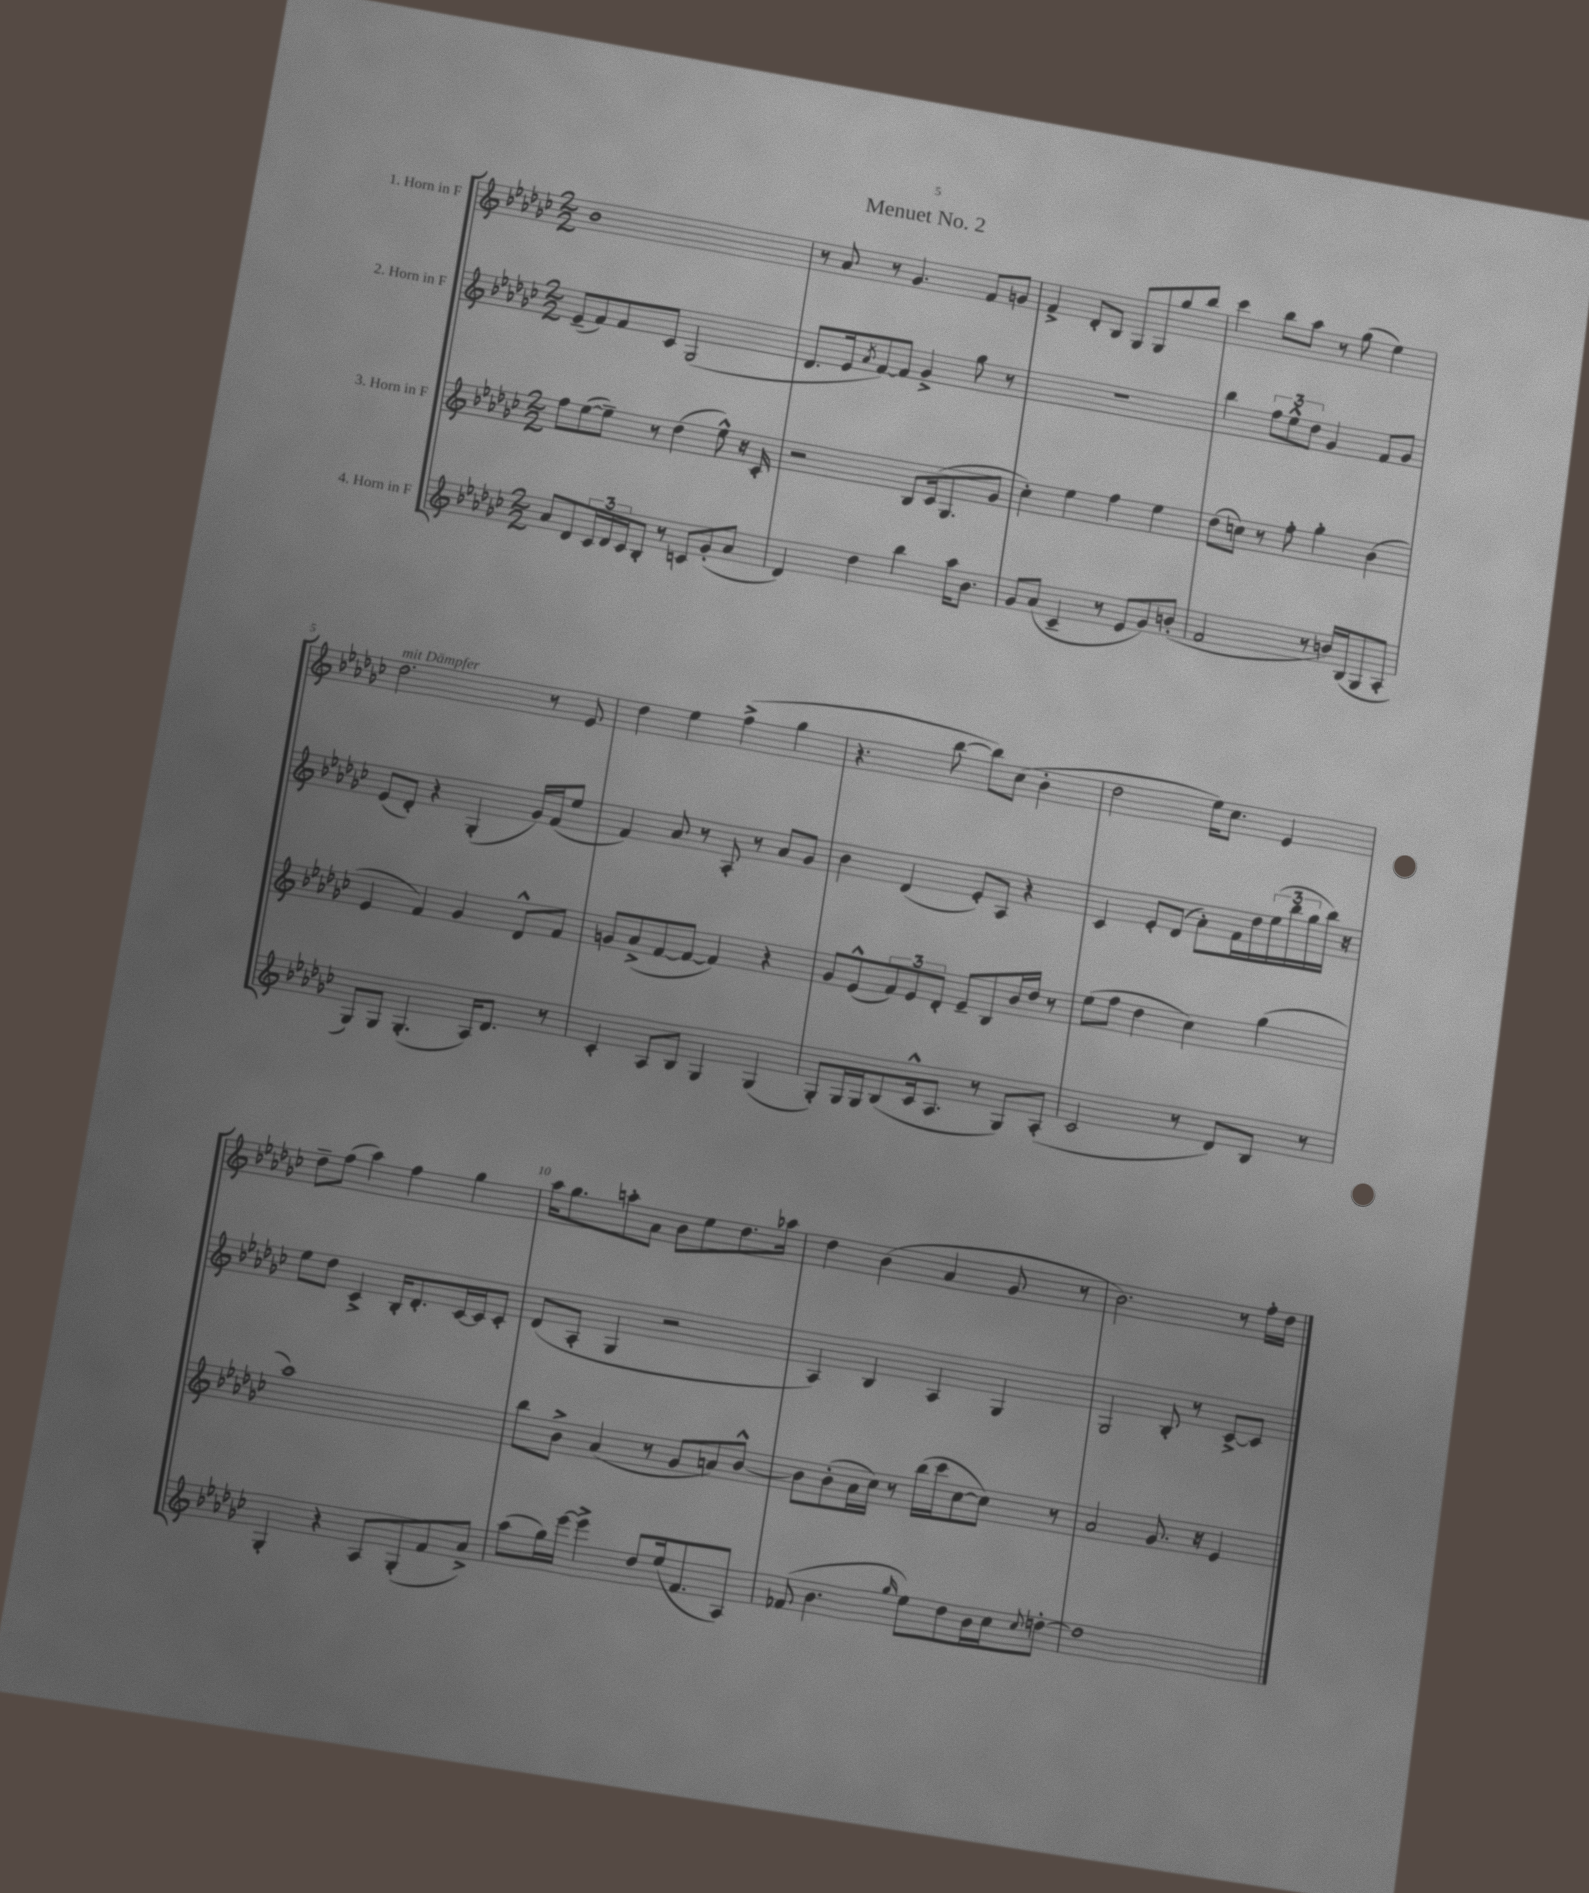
\header { title = "Menuet No. 2" }
<<
\new StaffGroup <<
\new Staff = "s0" \with { instrumentName = "1. Horn in F" } {
    \clef treble \key ges \major \numericTimeSignature \time 2/2
    bes'1 |
    r8 aes'8 r8 ges'4. f'8 g'8 |
    f'4-> des'8-. bes8 ges8 ges8 ges''8 bes''8 |
    ces'''4 bes''8 aes''8 r8 ges''8( ees''4) |
    des''2.^\markup { \italic "mit Dämpfer" } r8 ees'8 |
    des''4 ees''4 f''4->( ges''4 |
    r4. bes''8~ bes''8) ces''8( bes'4-. |
    des''2 ees''16) ces''8. ees'4 |
    des''8-- f''8( aes''4) f''4 ges''4 |
    aes''16 ges''8. a''8-. aes'8 bes'8 ees''8 des''8. aes''16 |
    des''4 bes'4( aes'4 ges'8 r8 |
    bes'2.) r8 f''16-. des''16 \bar "|." |
}
\new Staff = "s1" \with { instrumentName = "2. Horn in F" } {
    \clef treble \key ges \major \numericTimeSignature \time 2/2
    ees'8--( f'8) f'8 ces'8 ges2( |
    des'8. ees'16 \acciaccatura { aes'8 } f'8~) f'8 ges'4-> ges''8 r8 |
    R1 |
    bes''4 \tuplet 3/2 { f''8 ees''8-^ des''8 } ges'4 f'8 ges'8 |
    ees'8( des'8-.) r4 ges4-.( ges'16) f'16( ees''8 |
    f'4) aes'8 r8 aes8-. r8 aes'8 ges'8 |
    bes'4 des'4( ees'8-.) aes8 r4 |
    ces'4 ees'8-. des'8( aes'8-.) f'16 des''16 \tuplet 3/2 { ees''16( bes''16 ges''16 } bes''16) r16 |
    ees''8 des''8 ces'4-> bes16-. des'8.-. ces'16~ ces'16 ces'8-. |
    des'8( aes8-. ges4 r2 |
    aes4) bes4 aes4 ges4 |
    ges2 bes8-. r8 ces'8~-> ces'8 \bar "|." |
}
\new Staff = "s2" \with { instrumentName = "3. Horn in F" } {
    \clef treble \key ges \major \numericTimeSignature \time 2/2
    f''8 ees''8~( ees''8--) r8 des''4( ees''8-^) r16 ces'16-. |
    r2 bes8 ces'16( ges8. ges'8 |
    ces''4-.) ees''4 f''4 ees''4 |
    des''8( c''8) r8 f''8-. ges''4-. bes'4( |
    ees'4 f'4) ges'4 des'8-^ f'8 |
    g'8 aes'8->( f'8~ f'8~ f'4) r4 |
    ges'8 ees'8-^( \tuplet 3/2 { f'8) ees'8 des'8-. } ees'8-- bes8 bes'16 des''16 r8 |
    ees''8( f''8 des''4 ces''4) ges''4( |
    aes''1) |
    bes''8 bes'8-> aes'4( r8 ges'8 a'8) bes'8~-^ |
    bes'8 bes'8-.( aes'16 ces''16) r8 bes''16( ces'''16 ces''8~ ces''8) r8 |
    aes'2 ges'8. r16 ees'4 \bar "|." |
}
\new Staff = "s3" \with { instrumentName = "4. Horn in F" } {
    \clef treble \key ges \major \numericTimeSignature \time 2/2
    aes'8 des'8 \tuplet 3/2 { ces'16 des'16 ces'16 } bes8-. r8 c'8 ges'8-.( aes'8 |
    des'4) des''4 bes''4 aes''16 bes'8. |
    ges'8 aes'8( ces'4-- r8 ees'8 ges'8) b'8-.( |
    f'2 r8 b'16) bes16( ges8 aes8-. |
    ges8) ges8 ges4.-.( aes16) des'8. r8 |
    ces'4-. aes8 bes8 ges4 ges4( |
    ges8-.) ges16 ges16 bes8( ces'16-^ aes8. r8 ges8) aes8-.( |
    ces'2 r8 des'8) bes8 r8 |
    ges4-. r4 aes8 ges8-.( f'8 aes'8->) |
    aes''8( ges''16) ees'''16~ ees'''4-> des''8 ees''16( f'8. aes8) |
    fes'8( bes'4. \grace { ges''16 } ees''8) des''8 bes'16 ces''16 \appoggiatura { ces''8 } d''8~-. |
    d''1 \bar "|." |
}
>>
>>
\layout { \context { \Score \override BarNumber.break-visibility = ##(#f #t #t) barNumberVisibility = #(every-nth-bar-number-visible 5) } }
